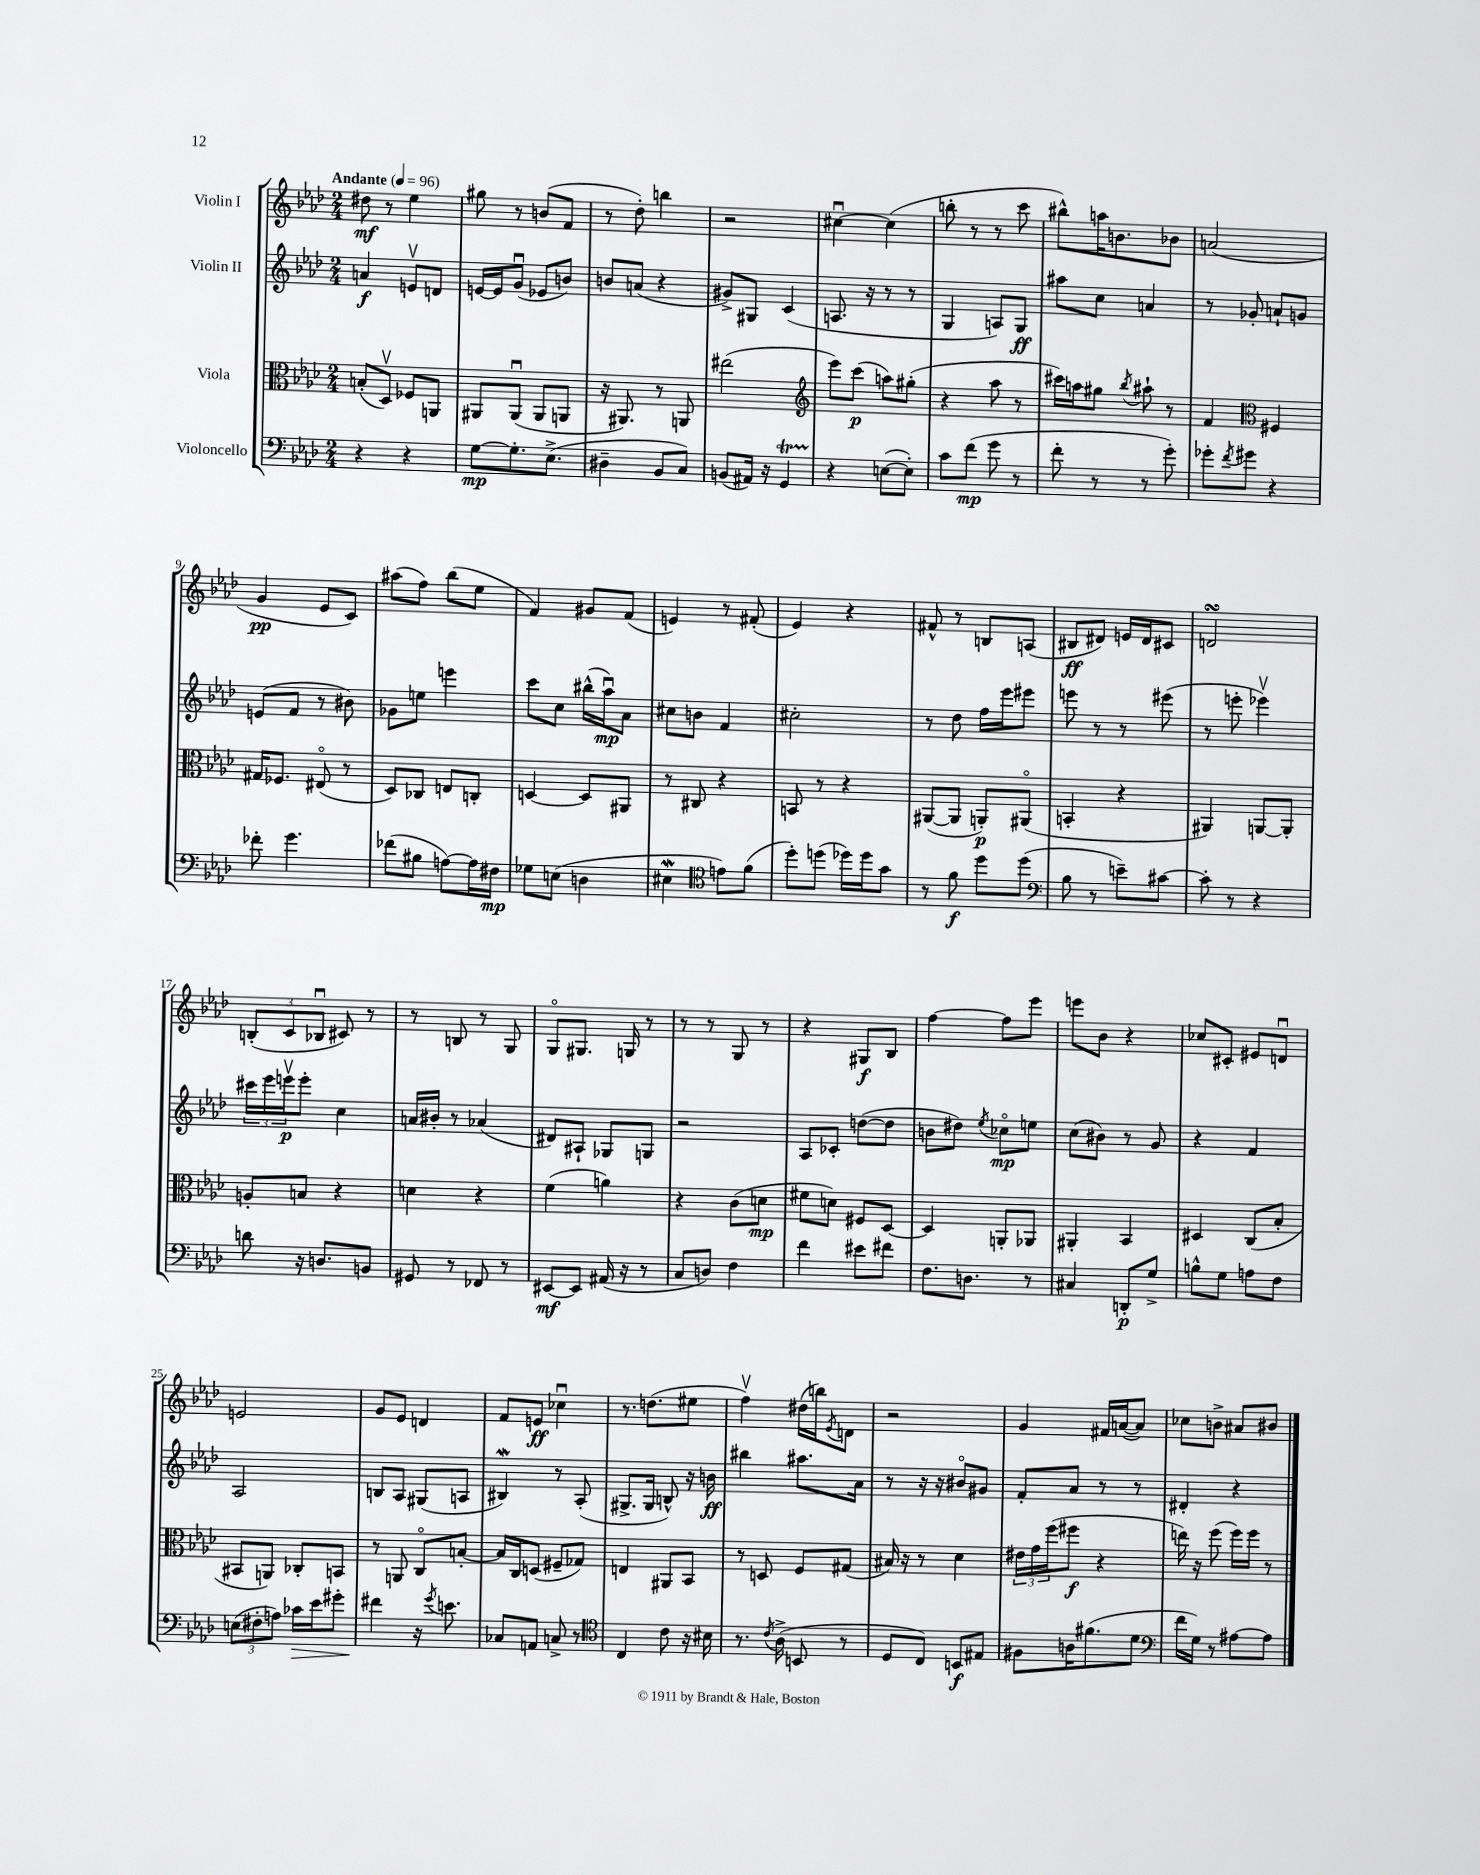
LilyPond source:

<<
\new StaffGroup <<
\new Staff = "s0" \with { instrumentName = "Violin I" } {
    \clef treble \key aes \major \numericTimeSignature \time 2/4 \tempo "Andante" 4 = 96
    dis''8\mf r8 ees''4 |
    gis''8 r8 b'8( f'8 |
    r8 des''8-.) b''4 |
    r2 |
    cis''4~\downbow cis''4( |
    b''8-. r8 r8 c'''8 |
    bis''8-^) a''16 b'8. bes'8 |
    a'2( |
    g'4\pp ees'8 c'8) |
    ais''8( f''8) bes''8( ees''8 |
    f'4) gis'8 f'8( |
    e'4) r8 fis'8-.( |
    ees'4) r4 |
    fis'8-^ r8 b8 a8( |
    bis8\ff dis'8) e'16 dis'16 cis'8 |
    d'2\turn |
    \tuplet 3/2 { b8-.( c'8 bes8\downbow } cis'8) r8 |
    r8 b8 r8 g8 |
    g8\flageolet gis8. g16 r8 |
    r8 r8 g8 r8 |
    r4 gis8\f bes8 |
    f''4~ f''8 ees'''8 |
    e'''8 bes'8 r4 |
    ces''8 cis'8-. eis'8 d'8\downbow |
    e'2 |
    g'8 ees'8 d'4 |
    f'8 e'8\ff ces''4\downbow |
    r8. d''8.( eis''8 |
    f''4\upbow) dis''16( b''16) \acciaccatura { ees'8 } d'8 |
    r2 |
    g'4 fis'16 a'16~( a'8) |
    ces''8 b'8-> ais'8 bis'8 \bar "|." |
}
\new Staff = "s1" \with { instrumentName = "Violin II" } {
    \clef treble \key aes \major \numericTimeSignature \time 2/4
    a'4\f e'8\upbow d'8 |
    e'16~ e'16 g'8\downbow( ees'8 b'8) |
    b'8 a'8( r4 |
    gis'8->) gis8 c'4( |
    a8. r16 r8 r8 |
    g4 a8) g8\ff |
    ais''8 c''8 a'4 |
    r8 ges'8-. a'8-! g'8 |
    e'8( f'8 r8 bis'8) |
    ges'8 e''8 e'''4 |
    c'''8 c''8 bis''16-^( aes''16\downbow\mp) aes'8 |
    cis''8 b'8 f'4 |
    cis''2-. |
    r8 des''8 f''16 ees'''16 eis'''8 |
    e'''8 r8 r8 eis'''8( |
    r8 e'''8-. ees'''4\upbow) |
    \tuplet 3/2 { cis'''16 ees'''16 e'''16\upbow\p } e'''8-. c''4 |
    a'16 bis'16-. r8 aes'4( |
    dis'8) ais8-! ges8 g8 |
    r2 |
    aes8 ces'8-. d''8~( d''8 |
    b'8 dis''8) \acciaccatura { ees''8 } ces''8\flageolet\mp e''8 |
    c''8( bis'8) r8 g'8 |
    r4 f'4 |
    aes2 |
    b8 aes8 gis8( a8 |
    bis4\mordent) r8 aes8-.( |
    gis8.-> gis16 b8-^) r16 b'16\ff |
    bis''4 ais''8. aes'16 |
    r8 r16 r16 bis'8\flageolet gis'8 |
    f'8-. aes'8 r8 r8 |
    dis'4-. r4 \bar "|." |
}
\new Staff = "s2" \with { instrumentName = "Viola" } {
    \clef alto \key aes \major \numericTimeSignature \time 2/4
    b8-.( des8\upbow) fes8 a,8 |
    ais,8 ais,8\downbow( ais,8 a,8 |
    r16 ais,8.) r8 a,8 |
    eis''2( |
    \clef treble ees'''8) c'''8\p( a''8) gis''8-.( |
    r4 aes''8 r8 |
    cis'''16) a''16 gis''8 \acciaccatura { bes''8 } ais''8-! r8 |
    f'4 \clef alto fis4 |
    gis16 fes8. eis8\flageolet( r8 |
    des8) ces8 e8 c8-. |
    d4~ d8 ais,8 |
    r8 cis8 r4 |
    b,8 r8 r4 |
    ais,8~( ais,8 a,8-.\p) ais,8\flageolet( |
    b,4-. r4 |
    ais,4) a,8~ a,8-. |
    a8-. b8 r4 |
    d'4 r4 |
    f'4( a'4) |
    r4 c'8( d'8\mp |
    fis'8 d'8) fis8 des8~ |
    des4 a,8-. aes,8 |
    ais,4-. bes,4 |
    dis4 c8( bes8-. |
    bis,8 a,8) ces8-. b,8 |
    r8 a,8 c8\flageolet b8~-. |
    b16 c16 d8( fis8-- ges8) |
    e4 ais,8 bes,8 |
    r8 d8 f8 gis8( |
    bis16) r16 r8 des'4 |
    \tuplet 3/2 { eis'16 g'16 f''16( } fis''8\f r4 |
    e''16) r16 f''8( f''16) f''16 r8 \bar "|." |
}
\new Staff = "s3" \with { instrumentName = "Violoncello" } {
    \clef bass \key aes \major \numericTimeSignature \time 2/4
    r4 r4 |
    g8~\mp g8.-. ees8.->( |
    dis4-- bes,8 c8) |
    b,8( ais,16) r16 g,4\startTrillSpan |
    r4\stopTrillSpan e8~( e8-.) |
    c'8 f'8\mp( g'8 r8 |
    f'8-. r8 r8 g'8-.) |
    ges'8-. \acciaccatura { f'8 } gis'8 r4 |
    fes'8-. g'4. |
    fes'8( bis8 a8~) a16 fis16\mp |
    ges8 e8( d4 |
    eis4\mordent \clef tenor e'8) f'8( |
    des''8-.) d''8( des''16) des''16 g'8 |
    r8 f'8\f des''8 des''8( |
    \clef bass bes8 r8 e'8--) cis'8~ |
    cis'8-. r8 r4 |
    d'8 r16 d8. b,8 |
    gis,8 r8 fes,8 r8 |
    eis,8~\mf eis,8 ais,16( r16 r8 |
    c8 d8) f4 |
    f'4 eis'8 fis'8 |
    f8. d8. r8 |
    cis4 d,8-.\p g8-> |
    b8-^ g8 a8 f8 |
    \tuplet 3/2 { e8( fis8-. a8) } ces'16\> ees'16 gis'8-. |
    fis'4\! r16 \acciaccatura { g'8 } e'8. |
    ces8 a,8 c8-> r8 |
    \clef tenor c4 c'8 r16 bis16 |
    r8. \acciaccatura { c'8 } aes16->( b,8 r8 |
    des8 c8) b,8\f eis8 |
    fis8 a16 fis'8.( des'8 |
    \clef bass f'16 g16) r8 ais8~ ais8 \bar "|." |
}
>>
>>
